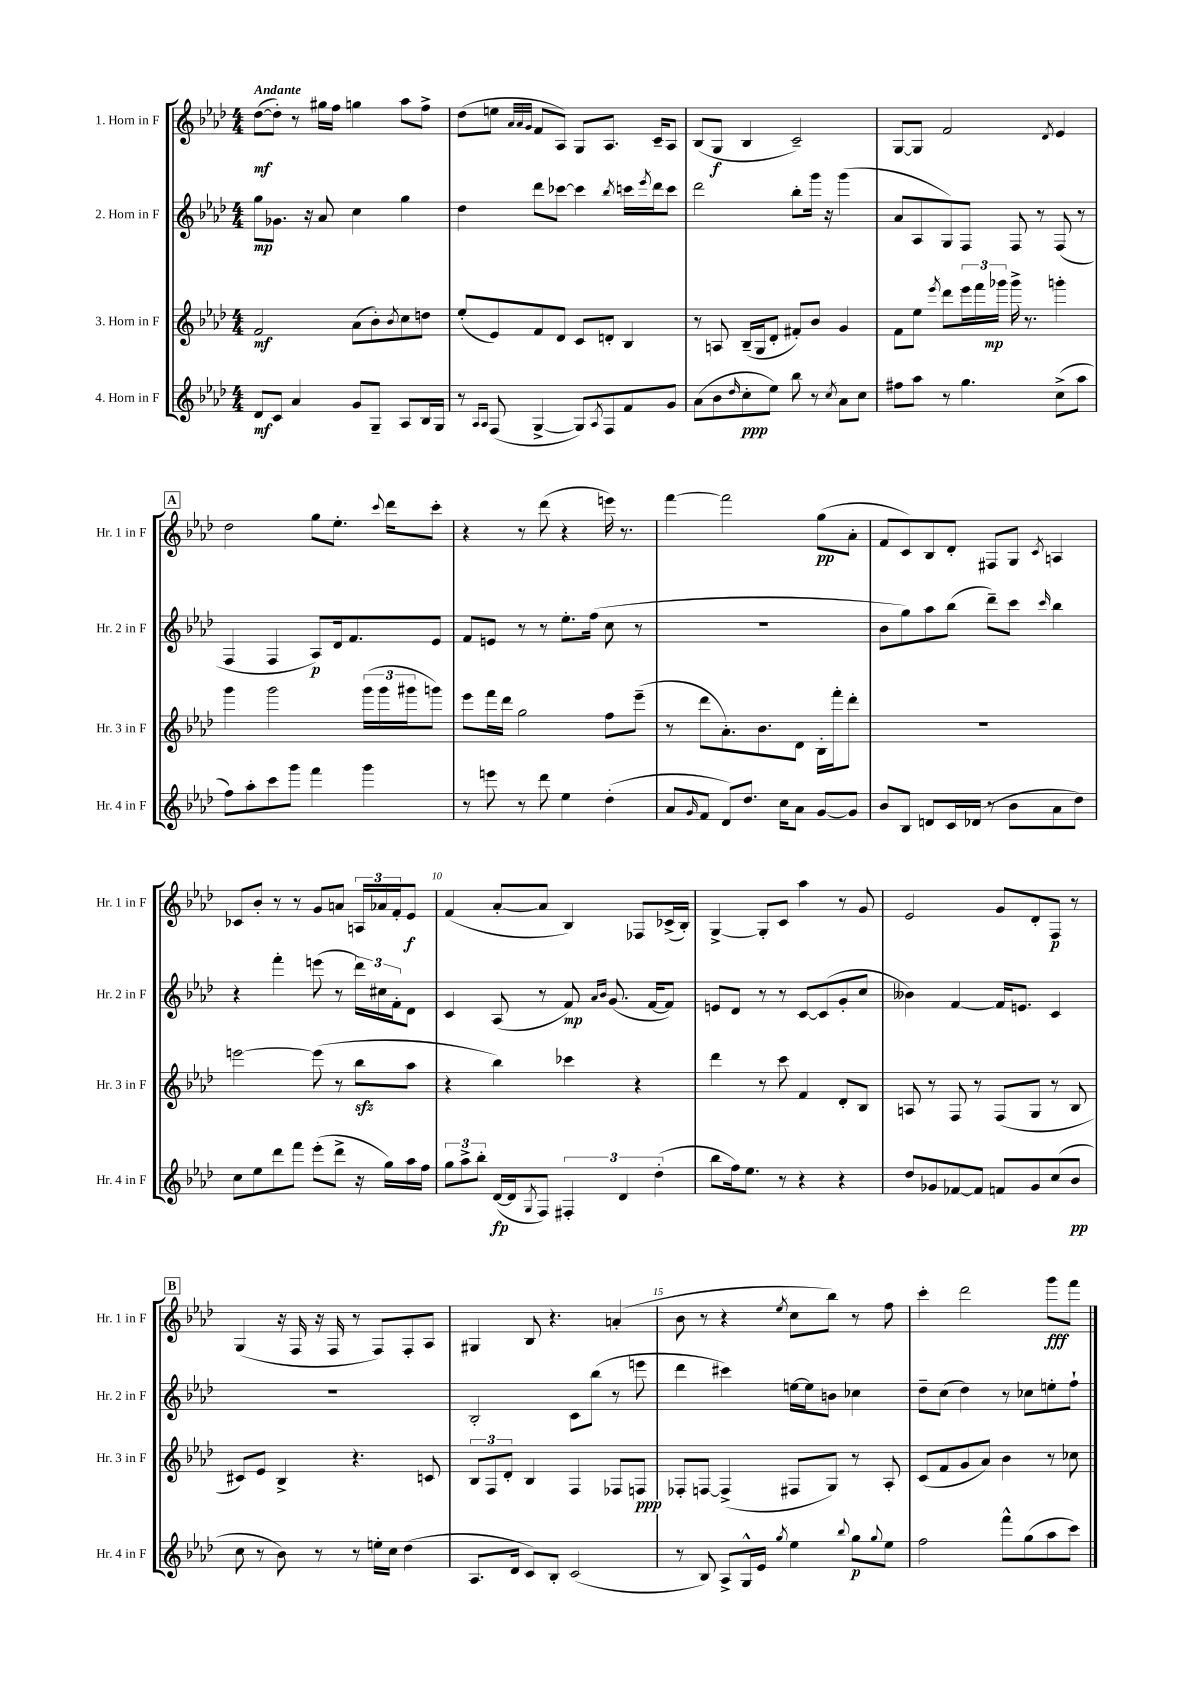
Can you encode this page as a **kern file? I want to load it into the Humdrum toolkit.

**kern	**dynam	**kern	**dynam	**kern	**dynam	**kern	**dynam
*part4	*part4	*part3	*part3	*part2	*part2	*part1	*part1
*staff4	*staff4	*staff3	*staff3	*staff2	*staff2	*staff1	*staff1
*I"4. Horn in F	*	*I"3. Horn in F	*	*I"2. Horn in F	*	*I"1. Horn in F	*
*I'Hr. 4 in F	*	*I'Hr. 3 in F	*	*I'Hr. 2 in F	*	*I'Hr. 1 in F	*
*clefG2	*	*clefG2	*	*clefG2	*	*clefG2	*
*k[b-e-a-d-]	*	*k[b-e-a-d-]	*	*k[b-e-a-d-]	*	*k[b-e-a-d-]	*
*M4/4	*	*M4/4	*	*M4/4	*	*M4/4	*
=1	=1	=1	=1	=1	=1	=1	=1
!	!	!	!	!	!	!LO:TX:a:B:t=Andante	!
8d-/L	mf	2f/	mf	8gg\L	mp	([8dd-\L	mf
8c/J	.	.	.	8.g-X\J	.	8dd-'\J])	.
4a-/	.	.	.	.	.	8r	.
.	.	.	.	16r	.	.	.
.	.	.	.	8a-/	.	16gg#X\LL	.
.	.	.	.	.	.	16ff\JJ	.
8g/L	.	(8a-\L	.	4cc\	.	4ggn\	.
8G~/J	.	8b-'\)	.	.	.	.	.
.	.	8qb-/	.	.	.	.	.
8A-/L	.	8cc\	.	4gg\	.	8aa-\L	.
16B-/L	.	8ddn\J	.	.	.	8ff^\J	.
16G/JJ	.	.	.	.	.	.	.
=2	=2	=2	=2	=2	=2	=2	=2
8r	.	(8ee-'/L	.	4dd-\	.	(8dd-\L	.
16qqA-/LL	.	.	.	.	.	.	.
16qqA-/JJ	.	.	.	.	.	.	.
(8F/	.	8e-/)	.	.	.	8een\J	.
.	.	.	.	.	.	32qqa-/LLL	.
.	.	.	.	.	.	32qqa-/	.
.	.	.	.	.	.	32qqg/JJJ	.
[4G^/	.	8f/	.	8ddd-\L	.	8f/L	.
.	.	8d-/J	.	[8ccc-X\J	.	8A-/J)	.
8G/L])	.	8c/L	.	4ccc-\]	.	8G/L	.
8qA-/	.	.	.	.	.	.	.
8F/	.	8dn'/J	.	.	.	8.A-/J	.
.	.	.	.	8qbb-/	.	.	.
8f/	.	4B-/	.	16cccn\LL	.	.	.
.	.	.	.	8qeee-/	.	.	.
.	.	.	.	16ddd-\J	.	16c~/KL	.
8g/J	.	.	.	8ccc\J	.	8A-/J	.
=3	=3	=3	=3	=3	=3	=3	=3
(8a-\L	.	8r	.	2ddd-\	.	(8B-/L	.
8b-\	.	8An/	.	.	.	8G/J	f
16qqdd-/	.	.	.	.	.	.	.
8cc'\	ppp	(16B-~/LL	.	.	.	4B-/	.
.	.	16G/J	.	.	.	.	.
8ee-\J)	.	8d-'/J	.	.	.	.	.
8bb-\	.	8f#X'/L)	.	8bb-'\L	.	2c~/)	.
8r	.	8b-/J	.	16ggg\Jk	.	.	.
.	.	.	.	16r	.	.	.
8qcc/	.	.	.	.	.	.	.
8a-\L	.	4g/	.	(4ggg\	.	.	.
8cc\J	.	.	.	.	.	.	.
=4	=4	=4	=4	=4	=4	=4	=4
8ff#X\L	.	8f\L	.	8a-/L	.	[8G/L	.
8aa-\J	.	8ee-\J	.	8A-/	.	8G/J]	.
.	.	8qeee-/	.	.	.	.	.
8r	.	8ddd-\L	.	8G/)	.	2f/	.
4.gg\	.	24eee-\L	.	8F/J	.	.	.
.	.	24fff\	.	.	.	.	.
.	.	24ggg-X\JJ	mp	.	.	.	.
.	.	16ggg-^\	.	8F/	.	.	.
.	.	8.r	.	.	.	.	.
.	.	.	.	8r	.	.	.
.	.	.	.	.	.	8qd-/	.
(8cc^\L	.	4gggn'\	.	(8F/	.	4e-/	.
8aa-\J	.	.	.	8r	.	.	.
!!LO:LB:g=z
!!LO:REH:place=s1:t=A
=5	=5	=5	=5	=5	=5	=5	=5
8ff\L)	.	4ggg\	.	4F/	.	2dd-\	.
8aa-'\	.	.	.	.	.	.	.
8ccc\	.	2ggg\	.	4F/	.	.	.
8ggg\J	.	.	.	.	.	.	.
4fff\	.	.	.	8A-/L)	p	8gg\L	.
.	.	.	.	16d-/k	.	8.ee-'\J	.
.	.	.	.	8.f/	.	.	.
4ggg\	.	(24ggg\LL	.	.	.	.	.
.	.	24ggg\	.	.	.	.	.
.	.	.	.	.	.	8qqccc/	.
.	.	.	.	.	.	16ddd-\KL	.
.	.	24ggg#X\J	.	.	.	.	.
.	.	8gggn\J)	.	8e-/J	.	8ccc'\J	.
=6	=6	=6	=6	=6	=6	=6	=6
8r	.	8eee-\L	.	8f/L	.	4r	.
8eeen\	.	16fff\L	.	8en/J	.	.	.
.	.	16ddd-\JJ	.	.	.	.	.
8r	.	2gg\	.	8r	.	8r	.
8ddd-\	.	.	.	8r	.	(8ddd-\	.
4ee-\	.	.	.	8.ee-'\L	.	4r	.
.	.	.	.	(16ff\Jk	.	.	.
(4dd-'\	.	8ff\L	.	8cc\	.	16eeen\)	.
.	.	.	.	.	.	8.r	.
.	.	(8eee-~\J	.	8r	.	.	.
=7	=7	=7	=7	=7	=7	=7	=7
8a-/L	.	8r	.	1r	.	[4fff\	.
16qqg/	.	.	.	.	.	.	.
8f/J	.	8ddd-\L	.	.	.	.	.
8d-/L)	.	8.a-'\)	.	.	.	2fff\]	.
8.dd-/J	.	.	.	.	.	.	.
.	.	8.b-\	.	.	.	.	.
16cc\KL	.	.	.	.	.	.	.
8a-\J	.	8d-\J	.	.	.	.	.
[8g/L	.	16B-'\LL	.	.	.	(8gg\L	pp
.	.	16fff'\J	.	.	.	.	.
8g/J]	.	8ddd-'\J	.	.	.	8a-'\J	.
=8	=8	=8	=8	=8	=8	=8	=8
8b-/L	.	1r	.	8b-\L	.	8f/L	.
8B-/J	.	.	.	8gg\)	.	8c/)	.
8dn/L	.	.	.	8aa-\	.	8B-/	.
16c/L	.	.	.	(8bb-\J	.	8d-'/J	.
(16d-X/JJ	.	.	.	.	.	.	.
8r	.	.	.	8ddd-~\L)	.	8F#X/L	.
8b-\L	.	.	.	8ccc\J	.	8G/J	.
.	.	.	.	16qqccc/	.	8qc/	.
8a-\	.	.	.	4bb-\	.	4An/	.
8dd-\J)	.	.	.	.	.	.	.
!!LO:LB:g=z
=9	=9	=9	=9	=9	=9	=9	=9
8cc\L	.	[2eeen\	.	4r	.	8c-X/L	.
8ee-\	.	.	.	.	.	8b-'/J	.
8ddd-\	.	.	.	4fff'\	.	8r	.
8fff\J	.	.	.	.	.	8r	.
(8eee-'\L	.	(8eee\]	.	(8eeen\	.	8g/L	.
8ddd-^\J	.	8r	.	8r	.	8an/J	.
16r	.	8bb-zz\L	.	24ddd-\LL)	.	24An/LL	.
.	.	.	.	24cc#X\	.	24a-X/	.
16gg\LL)	.	.	.	.	.	.	.
.	.	.	.	24f'\J	.	24f'/J	.
16aa-\	.	8aa-\J	.	8d-\J	.	8e-/J	f
16ff\JJ	.	.	.	.	.	.	.
=10	=10	=10	=10	=10	=10	=10	=10
12gg\L	.	4r	.	4c/	.	(4f/	.
12aa-^\	.	.	.	.	.	.	.
12bb-'\J	.	.	.	.	.	.	.
([16d-/LL	fp	4bb-\)	.	(8A-/	.	[8a-'/L	.
16d-/J]	.	.	.	.	.	.	.
8qG/	.	.	.	.	.	.	.
8F/J)	.	.	.	8r	.	8a-/J]	.
6F#X'/	.	4ccc-X\	.	8f/)	mp	4B-/)	.
.	.	.	.	16qqa-/LL	.	.	.
.	.	.	.	16qqb-/JJ	.	.	.
.	.	.	.	(8.g/	.	.	.
6d-/	.	.	.	.	.	.	.
.	.	4r	.	.	.	8F-X/L	.
.	.	.	.	[16f/KL	.	.	.
(6dd-'\	.	.	.	.	.	.	.
.	.	.	.	8f/J])	.	(16c-X^/L	.
.	.	.	.	.	.	16B-'/JJ)	.
=11	=11	=11	=11	=11	=11	=11	=11
8bb-\L	.	4ddd-\	.	8en/L	.	[4G^/	.
16ff\k)	.	.	.	8d-/J	.	.	.
8.ee-\J	.	.	.	.	.	.	.
.	.	8r	.	8r	.	8G'/L]	.
8r	.	8ccc\	.	8r	.	8c/J	.
4r	.	4f/	.	[8c/L	.	4aa-\	.
.	.	.	.	(8c/]	.	.	.
4r	.	8d-'/L	.	8g'/	.	8r	.
.	.	8B-/J	.	8cc/J	.	8g/	.
=12	=12	=12	=12	=12	=12	=12	=12
8dd-/L	.	8An/	.	4b--X\)	.	2e-/	.
8g-X/	.	8r	.	.	.	.	.
[8f-X/	.	8F/	.	[4f/	.	.	.
8f-/J]	.	8r	.	.	.	.	.
8fn/L	.	(8F/L	.	16f/KL]	.	8g/L	.
.	.	.	.	8.en/J	.	.	.
8g-/	.	8G/J	.	.	.	8d-'/	.
(8cc/	.	8r	.	4c/	.	8F/J	p
8b-/J	pp	8B-/	.	.	.	8r	.
!!LO:LB:g=z
!!LO:REH:place=s1:t=B
=13	=13	=13	=13	=13	=13	=13	=13
8cc\	.	8c#X/L)	.	1r	.	(4G/	.
8r	.	8e-/J	.	.	.	.	.
8b-\)	.	4B-^/	.	.	.	16r	.
.	.	.	.	.	.	16F/	.
8r	.	.	.	.	.	16r	.
.	.	.	.	.	.	16F/	.
8r	.	4.r	.	.	.	8r	.
16een'\LL	.	.	.	.	.	8F/L)	.
16cc\JJ	.	.	.	.	.	.	.
(4dd-\	.	.	.	.	.	8F'/	.
.	.	8cn/	.	.	.	8A-/J	.
=14	=14	=14	=14	=14	=14	=14	=14
8.A-/L	.	12B-/L	.	2B-'/	.	4G#X/	.
.	.	12F/	.	.	.	.	.
.	.	12d-'/J	.	.	.	.	.
16d-/Jk	.	.	.	.	.	.	.
8c/L)	.	4B-/	.	.	.	8B-/	.
8B-'/J	.	.	.	.	.	4.r	.
(2c/	.	4F/	.	8c\L	.	.	.
.	.	.	.	(8bb-\J	.	.	.
.	.	8F-X/L	.	8r	.	(4an'/	.
.	.	8Fn/J	ppp	8eeen\	.	.	.
=15	=15	=15	=15	=15	=15	=15	=15
8r	.	8F-X'/L	.	4ddd-\	.	8b-\	.
8B-/)	.	[8Fn/J	.	.	.	8r	.
8A-^/L	.	(4F^/]	.	4ccc#X\)	.	4r	.
16G^^/L	.	.	.	.	.	.	.
16e-/JJ	.	.	.	.	.	.	.
8qgg/	.	.	.	.	.	8qee-/	.
4ee-\	.	8F#X/L	.	[16een\LL	.	8cc\L	.
.	.	.	.	16ee\J]	.	.	.
.	.	8G/J)	.	8bn\J	.	8bb-\J)	.
8qqbb-/	.	.	.	.	.	.	.
8gg\L	p	8r	.	4cc-X\	.	8r	.
8qqgg/	.	.	.	.	.	.	.
8ee-\J	.	8A-'/	.	.	.	8ff\	.
=16	=16	=16	=16	=16	=16	=16	=16
2ff\	.	(8c/L	.	8dd-~\L	.	4ccc'\	.
.	.	8f/	.	(8cc\J	.	.	.
.	.	8g/	.	4dd-\)	.	2ddd-\	.
.	.	8a-/J)	.	.	.	.	.
8fff^^\L	.	4b-\	.	8r	.	.	.
(8gg\	.	.	.	8cc-X\L	.	.	.
8aa-\	.	8r	.	8een'\	.	8ggg\L	fff
8ccc\J)	.	8cc-X\	.	8ff`\J	.	8fff\J	.
==	==	==	==	==	==	==	==
*-	*-	*-	*-	*-	*-	*-	*-
